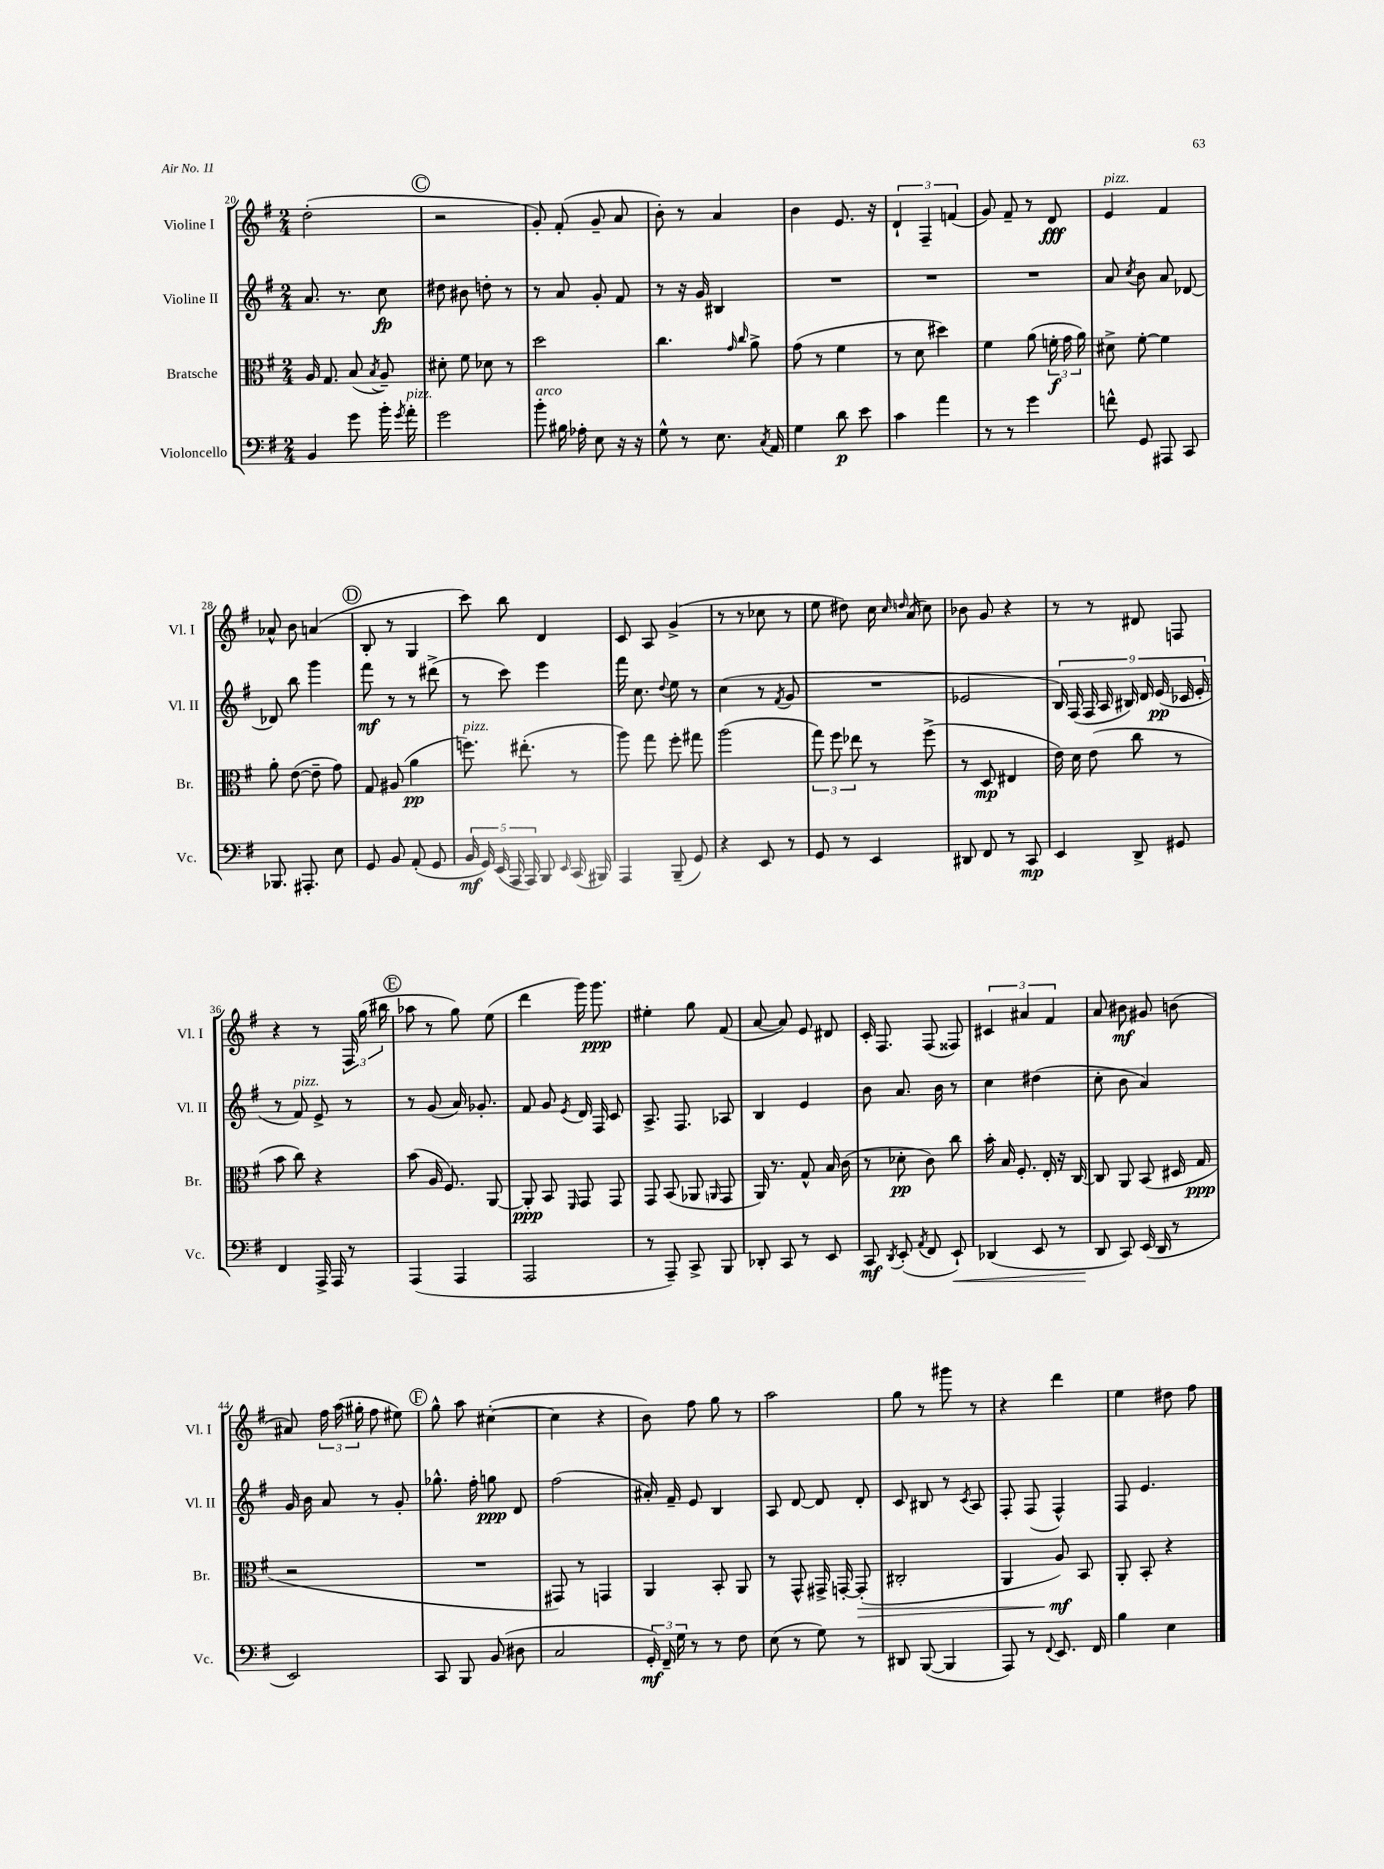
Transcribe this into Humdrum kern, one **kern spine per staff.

**kern	**kern	**kern	**kern
*staff4	*staff3	*staff2	*staff1
*clefF4	*clefC3	*clefG2	*clefG2
*k[f#]	*k[f#]	*k[f#]	*k[f#]
*M2/4	*M2/4	*M2/4	*M2/4
4BB	16A	8.a	(2dd'
.	8.G	.	.
.	.	8.r	.
8g	(8B	.	.
.	8qB	.	.
16b'	8A~)	8cc	.
8qg	.	.	.
16a'	.	.	.
=	=	=	=
2g	8d#'	8dd#	2r
.	8f#	8b#	.
.	8d-	8dd'	.
.	8r	8r	.
=	=	=	=
8b'	2dd	8r	8g')
16B#	.	8a	(8f#'
16A-'	.	.	.
8E	.	8g'	8g~
16r	.	8f#	8a
16r	.	.	.
=	=	=	=
8G^^	4.cc	8r	8b')
8r	.	16r	8r
.	.	16g	.
8.E	.	4B#	4a
.	16qqg	.	.
.	16qqcc	.	.
.	8a^	.	.
8qC	.	.	.
16AA	.	.	.
=	=	=	=
4G	(8g	2r	4b
.	8r	.	.
8d	4f#	.	8.e
8e	.	.	.
.	.	.	16r
=	=	=	=
4c	8r	2r	6d`
.	8d	.	.
.	.	.	6F#~
4a	4dd#)	.	.
.	.	.	(6f
=	=	=	=
8r	4f#	2r	8g)
8r	.	.	8f#~
4g	(8a	.	8r
.	24f'	.	8d
.	24g	.	.
.	24a)	.	.
=	=	=	=
8f^^	8d#^	8a	4e
.	.	8qcc	.
8GG	[8f#'	8b	.
8AAA#	4f#]	8a	4f#
8CC	.	[8d-	.
=	=	=	=
8.BBB-	8a'	8d-]	8a-^^
.	([8e	8bb	8b
8.AAA#'	.	.	.
.	8e~]	4ggg	(4a
8E	8g)	.	.
=	=	=	=
8GG	8G	8fff#	8B'
8BB	(8A#	8r	8r
(8AA'	4a	8r	4G
8GG	.	(8ddd#^	.
=	=	=	=
20BB	8.ff)	8r	8ccc)
20GG)	.	.	.
(20EE	.	.	.
.	.	8ccc)	8bb
20AAA	.	.	.
.	(8.ee#'	.	.
20AAA)	.	.	.
8BBB	.	4eee	4d
16qqEE	.	.	.
(16CC	8r	.	.
16BBB#)	.	.	.
=	=	=	=
4AAA	8aa)	16fff#	8c
.	.	8.cc	.
.	8gg	.	8A
.	.	8qqdd	.
(8BBB~	8ff#'	8ee	(4g^
8GG)	8gg#	8r	.
=	=	=	=
4r	(2aa	(4cc	8r
.	.	.	8r
8EE	.	8r	8cc-
.	.	8qf#	.
8r	.	8g	8r
=	=	=	=
8GG	12gg)	2r	8ee
.	12ff#	.	.
8r	.	.	8dd#)
.	12ee-	.	.
4EE	8r	.	16cc
.	.	.	16qqcc
.	.	.	16qqdd
.	.	.	(16a
.	(8ff#^	.	8cc)
=	=	=	=
8DD#	8r	2e-	8b-
8FF#	8D	.	8g
8r	4E#	.	4r
8CC	.	.	.
=	=	=	=
4EE	16e)	18B)	8r
.	.	(18F#	.
.	16d	.	.
.	.	18F#	.
.	(8e	.	8r
.	.	18A	.
.	.	18B#)	.
8DD^	8cc	.	8d#
.	.	18d	.
.	.	(18e	.
8GG#	8r	.	8F
.	.	18c-	.
.	.	18e'	.
=	=	=	=
4FF#	8b	8r	4r
.	8cc)	8f#)	.
16AAA^	4r	8e^	8r
16AAA	.	.	.
8r	.	8r	24F#
.	.	.	(24gg
.	.	.	24bb#
=	=	=	=
(4AAA	(8b	8r	8aa-
.	16A	(8g	8r
.	8.F#)	.	.
4AAA	.	16a)	8gg)
.	.	8.g-'	.
.	[8AA	.	(8ee
=	=	=	=
2AAA	8AA']	8f#	4ddd
.	8BB	8g	.
.	16qqFF#	8qe	.
.	8GG	16d	16ggg)
.	.	16F#	8.ggg
.	8GG	8c	.
=	=	=	=
8r	8GG	8.A^	4ee#'
8AAA~)	(8BB	.	.
.	.	8.F#	.
8CC^	8AA-	.	8gg
.	16qqAA	.	.
8BBB	8GG	8A-	(8f#
=	=	=	=
8DD-'	16AA)	4B	[8a
.	8.r	.	.
8CC	.	.	8a])
8r	8G^^	4e	8e
8EE	16B	.	8d#
.	(16c	.	.
=	=	=	=
8CC	8r	8b	16c'
.	.	.	8.F#
8qDD	.	.	.
(8EE'	8d-'	8.a	.
8qAA	.	.	.
8FF#	8c)	.	(8F#
.	.	16b	.
8EE`)	8cc	8r	8F##)
=	=	=	=
(4DD-	16b'	4cc	6c#
.	16B	.	.
.	8.F#'	.	.
.	.	.	6a#
8EE	.	(4dd#	.
.	16E'	.	.
.	.	.	6f#
8r	16r	.	.
.	[16C	.	.
=	=	=	=
8DD	8C]	8cc'	8a
8CC)	8AA	8b	8b#
(16EE	(8BB	4a)	8g#
16DD	.	.	.
8r	16D#	.	(8b
.	16G	.	.
=	=	=	=
2EE)	2r	16g	8a#)
.	.	16b	.
.	.	8a	24ff#
.	.	.	(24aa
.	.	.	24gg#'
.	.	8r	8ff#
.	.	8g'	8ee#)
=	=	=	=
8CC	2r	8.gg-^^	8gg^^
8BBB	.	.	8aa
.	.	16ff#'	.
(8BB	.	8gg	([4cc#'
8D#	.	8d	.
=	=	=	=
2C	8GG#)	(2ff#	4cc#]
.	8r	.	.
.	4GG	.	4r
=	=	=	=
24GG')	4AA	16a#')	8b)
24FF#~	.	.	.
.	.	16f#~	.
24G	.	.	.
8r	.	8e	8ff#
8r	8BB'	4B	8gg
8F#	8AA	.	8r
=	=	=	=
(8E	8r	8A	2aa
8r	8GG^^	[8d	.
8G)	16GG#^	8d]	.
.	[16GG'	.	.
8r	(8GG']	8d'	.
=	=	=	=
8DD#	2C#'	8c	8gg
([8BBB	.	8B#	8r
4BBB]	.	8r	8ggg#
.	.	8qc	.
.	.	8A	8r
=	=	=	=
8AAA)	4AA	8F#'	4r
8r	.	(8F#	.
8qqFF#	.	.	.
8.EE	8A)	4F#^^)	4ddd
.	8BB	.	.
16FF#	.	.	.
=	=	=	=
4B	8AA'	8F#	4ee
.	8BB'	4.e	.
4E	4r	.	8dd#
.	.	.	8ff#
==	==	==	==
*-	*-	*-	*-
